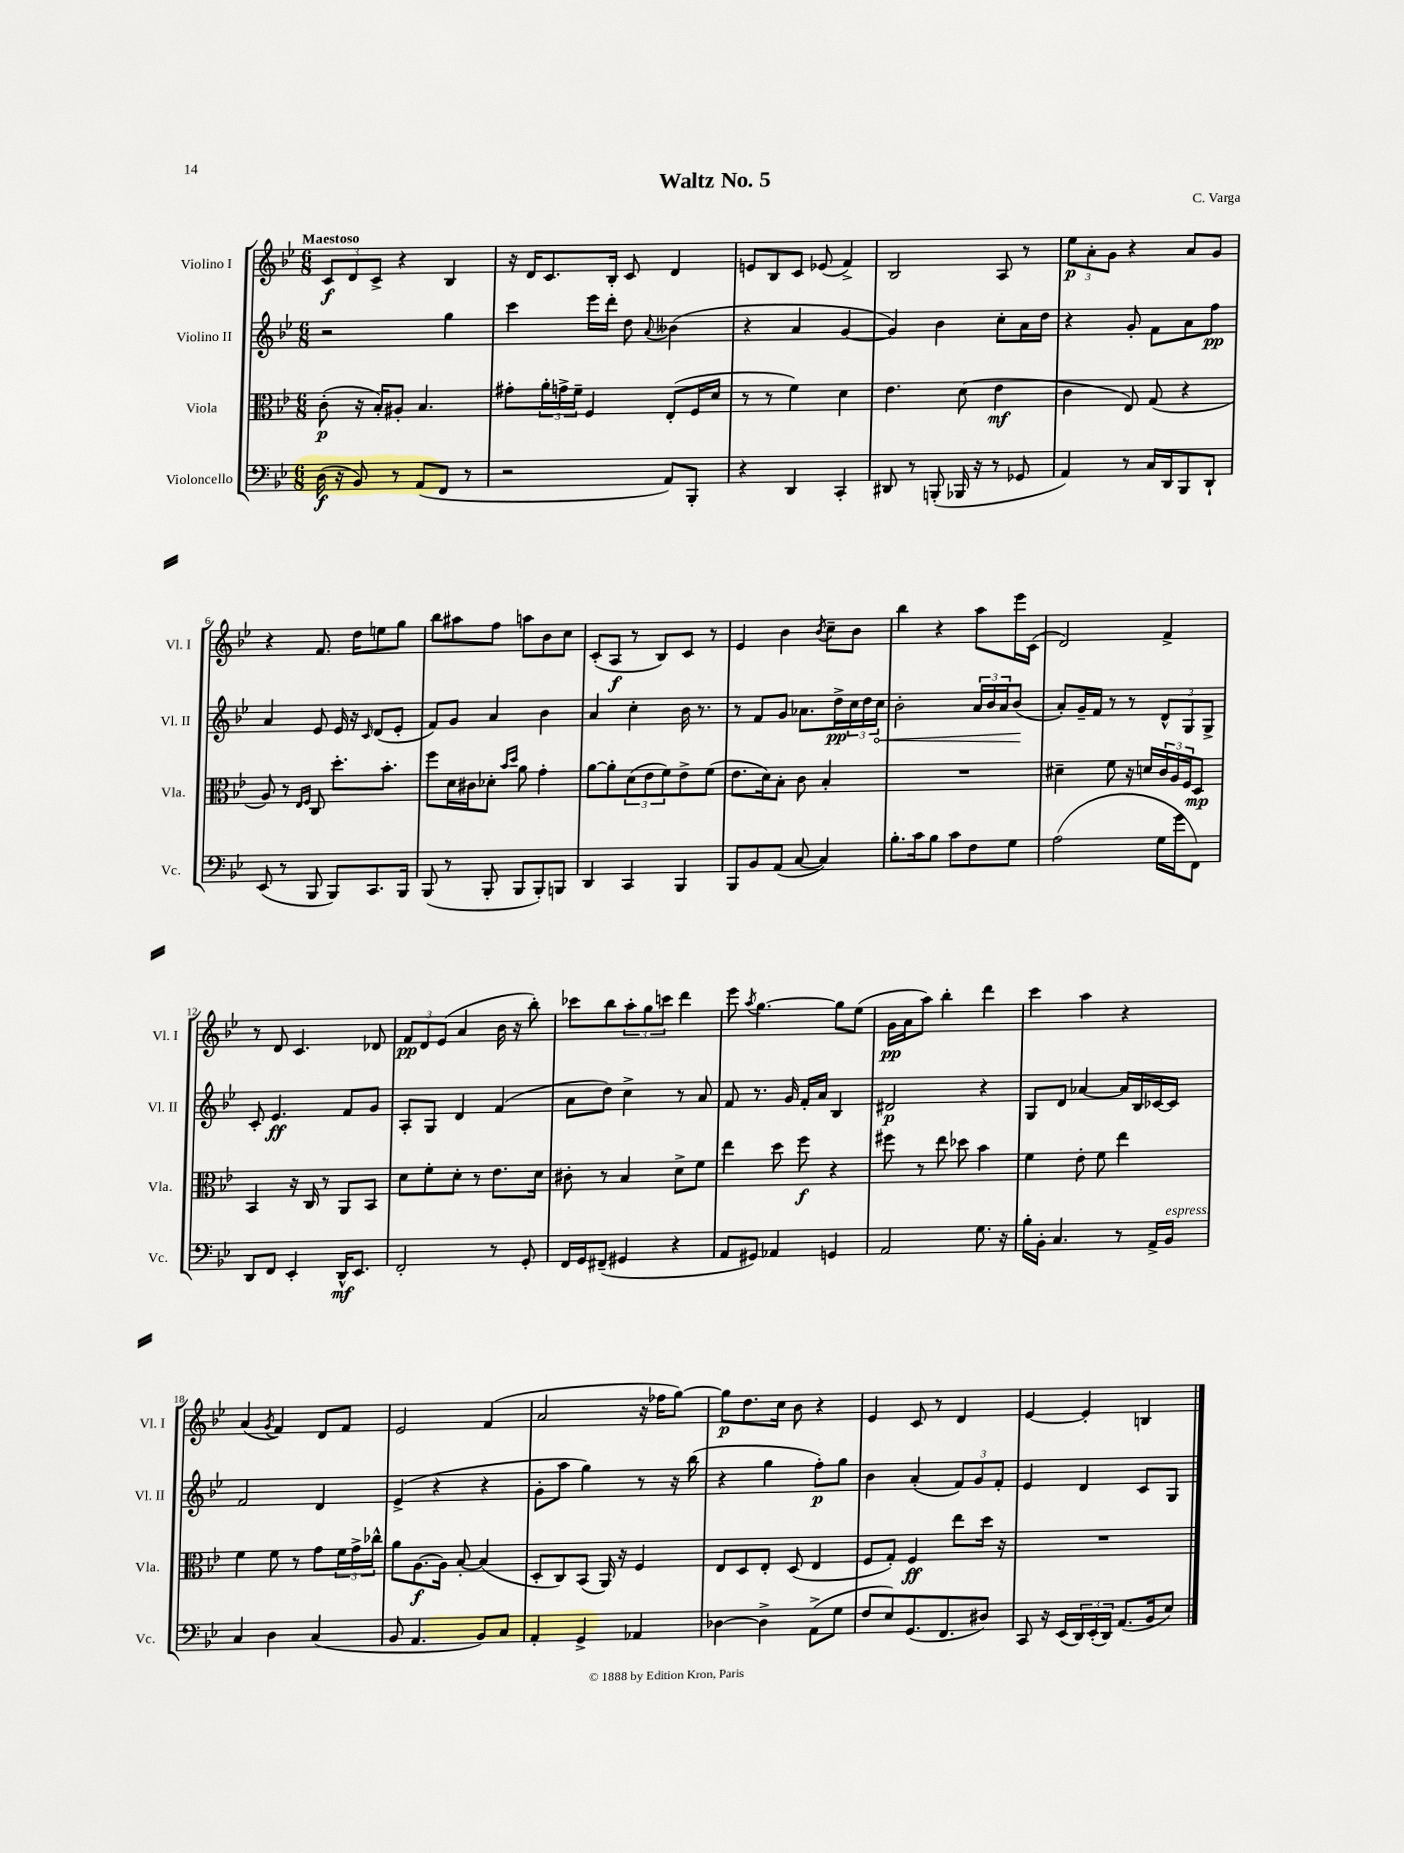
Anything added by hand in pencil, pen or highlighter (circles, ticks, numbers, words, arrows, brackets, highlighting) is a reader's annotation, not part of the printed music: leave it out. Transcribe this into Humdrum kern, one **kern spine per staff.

**kern	**kern	**kern	**kern
*staff4	*staff3	*staff2	*staff1
*clefF4	*clefC3	*clefG2	*clefG2
*k[b-e-]	*k[b-e-]	*k[b-e-]	*k[b-e-]
*M6/8	*M6/8	*M6/8	*M6/8
(16D\	(8c'\	2r	12c/L
16r	.	.	.
.	.	.	12d/
8BB-/)	16r	.	.
.	.	.	12c^/J
.	16B-'/LK)	.	.
8r	8A#'/J	.	4r
(8AA/L	4.B-/	.	.
8FF/J	.	4gg\	4B-/
8r	.	.	.
=	=	=	=
2r	8g#'\L	4ccc\	16r
.	.	.	16d/LK
.	24a'\L	.	8.c/
.	24g^\	.	.
.	24f~\JJ	.	.
.	4F/	16eee-\LL	.
.	.	16ddd'\JJ	16B-'/Jk
.	.	8dd\	8c/
.	.	8qqa/	.
8AA/L)	(8E-'/L	(4b--\	4d/
8BBB-'/J	16F/L	.	.
.	16d/JJ	.	.
=	=	=	=
4r	8r	4r	8e/L
.	8r	.	8B-/
4DD/	4f\)	4a/	8c/J
.	.	.	(8e-/
4CC'/	4d\	[4g/	4f^/)
=	=	=	=
8DD#/	4.e-\	4g/])	2B-/
8r	.	.	.
(8BBB'/	.	4b-\	.
16BBB-/	(8d\	.	.
16r	.	.	.
8r	4e-\	8cc'\L	8A/
8GG-/	.	16a\L	8r
.	.	16dd\JJ	.
=	=	=	=
4AA/)	4c\	4r	12ee-\L
.	.	.	12a'\
.	.	.	12g\J
8r	8E-/)	8g'/	4r
16C/LL	(8G/	8f\L	.
16DD/J	.	.	.
8BBB-/	4r	8a\	8a/L
8DD`/J	.	8ff\J	8g/J
=	=	=	=
(8EE-/	8A/)	4a/	4r
8r	8r	.	.
.	16qqE-/LL	.	.
.	16qqF/JJ	.	.
8BBB-/	8C/	8e-/	8.f/
8BBB-/L)	8.dd'\L	16e-/	.
.	.	16r	16dd\LK
.	.	16qqc/	.
8.CC/	.	(8d/L	8ee\
.	8.b-'\J	.	.
.	.	8e-'/J	8gg\J
16BBB-/Jk	.	.	.
=	=	=	=
(8BBB-/	8ff\L	8f/L)	8bb-\L
8r	16d\L	8g/J	8aa#\
.	16c#\J	.	.
8BBB-'/	8d-'\J	4a/	8ff\J
.	16qqb-/LL	.	.
.	16qqdd/JJ	.	.
8BBB-/L	8a\	.	8aa\L
8BBB-'/)	4g'\	4b-\	8b-\
8BBB/J	.	.	8cc\J
=	=	=	=
4DD/	[8a\L	4a/	(8c'/L
.	8a'\]	.	8A/J
4CC/	(12d\	4cc'\	8r
.	12e-\	.	.
.	.	.	8B-/L)
.	12f\)	.	.
4BBB-/	8e-^\	16b-\	8c/J
.	.	8.r	.
.	(8f\J	.	8r
=	=	=	=
8BBB-/L	8.e-\L	8r	4e-/
8BB-/	.	8f/L	.
.	16d\k)	.	.
(8AA/J	8B-'\J	8g/J	4b-\
[8C/	8c\	8.a-\L	.
.	.	.	8qb-/
4C/])	4B-'/	.	8cc~\L
.	.	16dd^\L	.
.	.	24cc\	8b-\J
.	.	24dd\	.
.	.	24cc\JJ	.
=	=	=	=
8.B-'\L	2.r	2b-'\	4bb-\
16c\k	.	.	.
8B-\J	.	.	4r
8c\L	.	.	.
8F\	.	24a/LL	8aa\L
.	.	24b-/	.
.	.	24a/J	.
8G\J	.	(8b-/J	16eee-\L
.	.	.	(16c\JJ
=	=	=	=
(2A\	4d#~\	8a'/L)	2d/)
.	.	16g~/L	.
.	.	16f/JJ	.
.	8f\	8r	.
.	16r	8r	.
.	16d/LL	.	.
16G\LL	24c/	12d^^/L	4f^/
.	24A/	.	.
16g\J	.	.	.
.	24F/J	12G/	.
8FF\J)	8D/J	.	.
.	.	12G^/J	.
=	=	=	=
8DD/L	4BB-/	8c'/	8r
8FF/J	.	4.e-/	8d/
4EE-'/	16r	.	4.c/
.	16C/	.	.
.	8r	.	.
16DD^^/LK	8AA/L	8f/L	.
8.EE-/J	.	.	.
.	8BB-/J	8g/J	8d-/
=	=	=	=
2FF'/	8d\L	8A'/L	12f/L
.	.	.	12d/
.	8f'\	8G/J	.
.	.	.	(12e-/J
.	8d'\J	4d/	4a/
.	8r	.	.
8r	8.e-\L	(4f/	16b-\
.	.	.	16r
8GG'/	.	.	8bb-'\)
.	16d\Jk	.	.
=	=	=	=
16FF/LL	8c#'\	8a\L	8ccc-\L
16GG/J	.	.	.
(8FF#~/J	8r	8dd\J)	8bb-\
4GG#/	4B-/	4cc^\	12aa'\
.	.	.	12gg\
.	.	.	12ccc\J
4r	8d^\L	8r	4ddd\
.	8f\J	8a/	.
=	=	=	=
8AA/L	4ee-\	8f/	8eee-\
.	.	.	8qaa/
8GG#/J)	.	8.r	[4.gg\
4AA-/	8dd\	.	.
.	.	16g/	.
.	8ff\	16f'/LL	.
.	.	16a/JJ	.
4GG/	4r	4B-/	8gg\]L
.	.	.	(8ee-\J
=	=	=	=
2AA/	8ff#\	2d#/	16g\LL
.	.	.	16a\J
.	8r	.	8aa\J)
.	8ee-\	.	4bb-'\
.	8dd-\	.	.
8.G\	4b-\	4r	4ddd\
16r	.	.	.
=	=	=	=
16B-'\LL	4f\	8G/L	4ccc\
16BB-'\JJ	.	.	.
4.C/	.	8d/J	.
.	8e-'\	[4a-/	4aa\
.	8f\	.	.
8r	4ee-\	16a-/]LL	4r
.	.	16B-/	.
16AA^/LL	.	[16c-/	.
16BB-/JJ	.	16c-/]JJ	.
=	=	=	=
4C/	4f\	2f/	(4a/
.	.	.	8qg/
4D\	8f\	.	4f/)
.	8r	.	.
(4C/	8g\L	4d/	8d/L
.	24f\L	.	8f/J
.	24g^\	.	.
.	24cc-^^\JJ	.	.
=	=	=	=
8BB-/	8a\L	(4e-^/	2e-/
4.AA/	[8.A\	.	.
.	.	4r	.
.	16A\]Jk	.	.
.	[8B-'/	.	.
8BB-/L)	(4B-/]	4r	(4f/
8C/J	.	.	.
=	=	=	=
4AA'/	8D'/L	8g'\L	2a/
.	8C/)	8aa\J	.
4GG^/	(8BB-/J	4gg\)	.
.	16AA/)	.	.
.	16r	.	.
4AA-/	4F/	8r	16r
.	.	.	16ff-\LK
.	.	16r	[8gg\J)
.	.	(16bb-\	.
=	=	=	=
[4D-\	8E-/L	4r	8gg\]L
.	8D/	.	8.dd\
4D-^\]	8E-'/J	4gg\	.
.	.	.	16cc\Jk
.	(8D/	.	8b-\
(8AA^\L	4E-/	8ff'\L)	4r
8G\J	.	8gg\J	.
=	=	=	=
8F/L	8F/L	4b-\	4e-/
8E-/)	8G'/J)	.	.
(8.GG/	4F/	(4a'/	8c/
.	.	.	8r
8.FF/	.	.	.
.	8ee-\L	12f/L)	4d/
.	.	12g/	.
8D#/J)	16dd\Jk	.	.
.	.	12f'/J	.
.	16r	.	.
=	=	=	=
8CC/	2.r	4e-/	[4e-/
16r	.	.	.
(16EE-/LL	.	.	.
24DD/)	.	4d/	4e-'/]
(24EE-'/	.	.	.
24DD/JJ)	.	.	.
(8.AA/L	.	.	.
.	.	8c/L	4B/
16BB-/k	.	.	.
8E-/J)	.	8G/J	.
==	==	==	==
*-	*-	*-	*-
